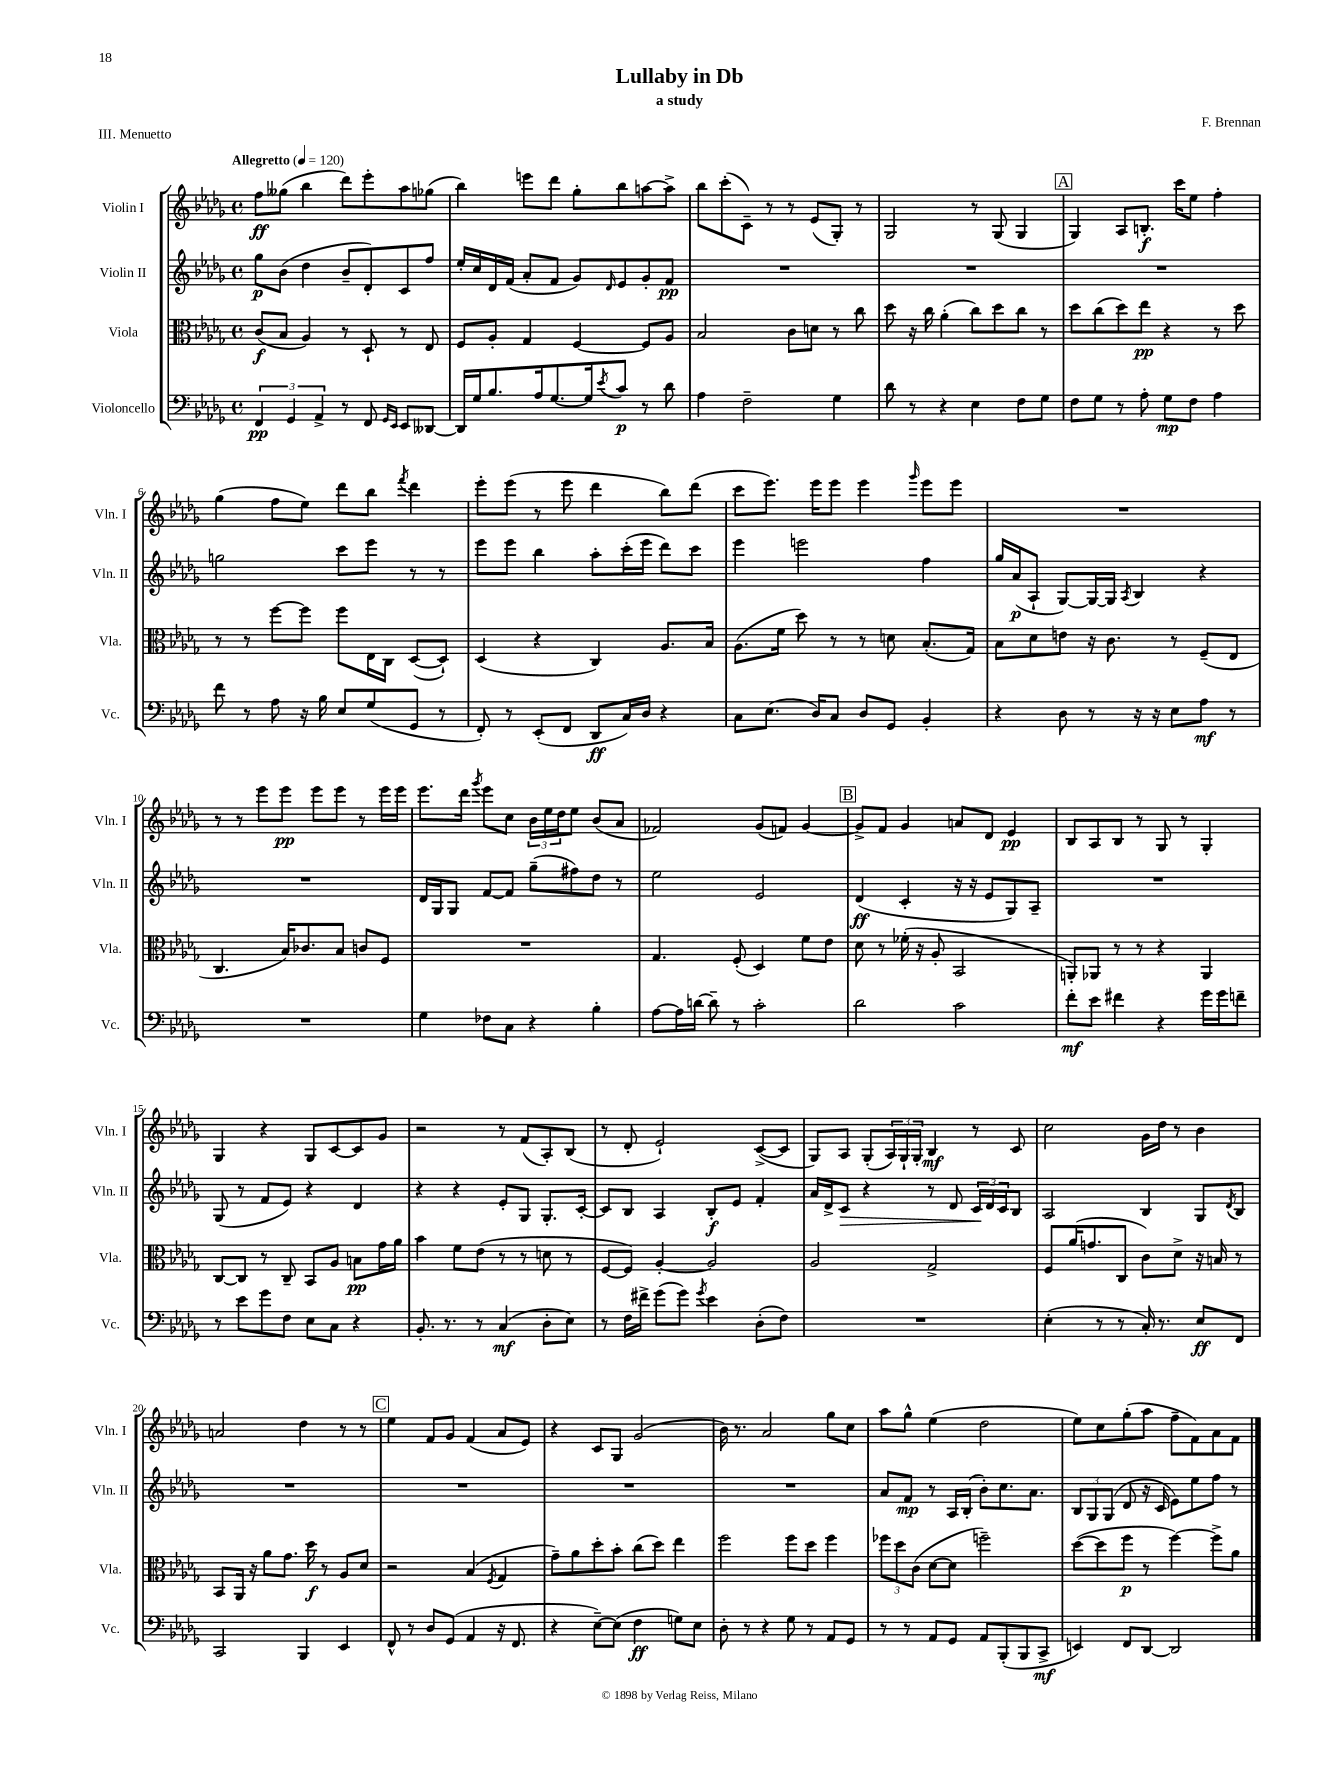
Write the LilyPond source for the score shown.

\header { title = "Lullaby in Db" composer = "F. Brennan" subtitle = "a study" piece = "III. Menuetto" }
<<
\new StaffGroup <<
\new Staff = "s0" \with { instrumentName = "Violin I" shortInstrumentName = "Vln. I" } {
    \clef treble \key des \major \defaultTimeSignature \time 4/4 \tempo "Allegretto" 4 = 120
    f''8\ff geses''8( bes''4 des'''8) ees'''8-. aes''8 ges''8( |
    bes''4) e'''8 des'''8 ges''8-. bes''8 a''8~ a''8-> |
    bes''8 c'''8-.( c'8--) r8 r8 ees'8( ges8-.) r8 |
    ges2 r8 ges8( ges4 |
    \mark \markup { \box "A" } ges4) aes8 b8.-.\f c'''16 ees''8 f''4-. |
    ges''4( f''8 ees''8) des'''8 bes''8 \acciaccatura { f'''8 } des'''4 |
    ees'''8-. ees'''8( r8 ees'''8 des'''4 bes''8) des'''8( |
    c'''8 ees'''8.) ees'''16 ees'''8 ees'''4 \grace { ges'''16 } ees'''8 ees'''8 |
    R1 |
    r8 r8 ees'''8 ees'''8\pp ees'''8 ees'''8 r8 ees'''16 ees'''16 |
    ees'''8. des'''16 \acciaccatura { ges'''8 } ees'''8 c''8 \tuplet 3/2 { bes'16 ees''16 des''16 } ees''8 bes'8( aes'8 |
    fes'2) ges'8( f'8) ges'4~ |
    \mark \markup { \box "B" } ges'8-> f'8 ges'4 a'8 des'8 ees'4\pp |
    bes8 aes8 bes8 r8 ges8 r8 ges4-. |
    ges4 r4 ges8 c'8~ c'8 ges'8 |
    r2 r8 f'8( aes8-.) bes8( |
    r8 des'8-. ees'2-!) c'8~->( c'8 |
    ges8) aes8 ges8-.( \tuplet 3/2 { aes16) ges16-! ges16-. } bes4\mf r8 c'8 |
    c''2 ges'16 des''16 r8 bes'4 |
    a'2 des''4 r8 r8 |
    \mark \markup { \box "C" } ees''4 f'8 ges'8 f'4( aes'8 ees'8) |
    r4 c'8 ges8 ges'2( |
    bes'16) r8. aes'2 ges''8 c''8 |
    aes''8 ges''8-^ ees''4( des''2 |
    ees''8) c''8 ges''8-.( aes''8 f''8-- f'8) aes'8 f'8 \bar "|." |
}
\new Staff = "s1" \with { instrumentName = "Violin II" shortInstrumentName = "Vln. II" } {
    \clef treble \key des \major \defaultTimeSignature \time 4/4
    ges''8\p bes'8( des''4 bes'8-- des'8-.) c'8 f''8 |
    ees''16-. c''16 des'16 f'16( aes'8-. f'8 ges'8) \grace { des'16 } ees'8 ges'8-. f'8\pp |
    R1 |
    R1 |
    \mark \markup { \box "A" } R1 |
    g''2 c'''8 ees'''8 r8 r8 |
    ees'''8 ees'''8 bes''4 aes''8-. c'''16-.( ees'''16 des'''8) c'''8 |
    ees'''4 e'''2 f''4 |
    ges''16 aes'16\p( aes8-! ges8~) ges16~ ges16 \acciaccatura { aes8 } bes4 r4 |
    R1 |
    des'16 ges16 ges8 f'8~ f'8 ges''8--( fis''8) des''8 r8 |
    ees''2 ees'2 |
    \mark \markup { \box "B" } des'4\ff( c'4-. r16 r16 ees'8 ges8) aes8-- |
    R1 |
    ges8( r8 f'8 ees'8) r4 des'4 |
    r4 r4 ees'8-. ges8 ges8.-. c'16~-. |
    c'8 bes8 aes4 bes8-.\f ees'8 f'4-. |
    aes'16 des'16-> c'8\> r4 r8 des'8 \tuplet 3/2 { c'16\! des'16 c'16 } bes8 |
    aes2 bes4 ges8 \acciaccatura { des'8 } bes8 |
    R1 |
    \mark \markup { \box "C" } R1 |
    R1 |
    R1 |
    aes'8 f'8\mp r8 aes16 bes16-.( bes'8-.) c''8. aes'8. |
    \tuplet 3/2 { bes8 ges8 ges8( } des'8 r16 c'16 ees'8) ees''8 f''8 r8 \bar "|." |
}
\new Staff = "s2" \with { instrumentName = "Viola" shortInstrumentName = "Vla." } {
    \clef alto \key des \major \defaultTimeSignature \time 4/4
    c'8\f( bes8 aes4) r8 des8-! r8 ees8 |
    f8 aes8-. ges4 f4~ f8 aes8 |
    bes2 c'8 d'8 r8 c''8 |
    des''8 r16 c''16 aes'4-.( c''8) des''8 c''8 r8 |
    \mark \markup { \box "A" } des''8 c''8( des''8) ees''8\pp r4 r8 des''8 |
    r8 r8 f''8~ f''8 f''8 ees16 c16 des8~( des8-!) |
    des4( r4 c4) aes8. bes16 |
    aes8.( f'16 des''8) r8 r8 d'8 bes8.-.( ges16) |
    bes8 des'8 e'8 r16 c'8. r8 f8--( ees8 |
    c4. bes16) ces'8. bes8 c'8 f8 |
    R1 |
    ges4. f8-.( des4) f'8 ees'8 |
    \mark \markup { \box "B" } des'8 r8 fes'16-.( r16 aes8-. bes,2 |
    a,8-.) aes,8 r8 r8 r4 aes,4 |
    c8~ c8 r8 c8-- bes,8 aes8 b8\pp ges'16 aes'16 |
    bes'4 f'8 ees'8( r8 r8 d'8 r8 |
    f8~ f8) aes4~-. aes2 |
    aes2 ges2-> |
    f8 aes'16( g'8. c8 c'8) des'8-> r16 b16 r8 |
    bes,8 aes,16 r16 aes'8 ges'8. des''16\f r8 aes8 des'8 |
    \mark \markup { \box "C" } r2 bes4( \acciaccatura { f8 } ges4 |
    ges'8--) aes'8 des''8-. bes'8-. c''8( des''8) ees''4 |
    f''2 f''8 des''8 f''4 |
    \tuplet 3/2 { fes''8 des''8 c'8( } des'8~ des'8 f''2--) |
    des''8~( des''8 f''8\p r8 f''4~) f''8-> aes'8 \bar "|." |
}
\new Staff = "s3" \with { instrumentName = "Violoncello" shortInstrumentName = "Vc." } {
    \clef bass \key des \major \defaultTimeSignature \time 4/4
    \tuplet 3/2 { f,4\pp ges,4 aes,4-> } r8 f,8 \grace { ges,16 ees,16 } ees,8 deses,8~ |
    deses,16 ges16 bes8. aes16 ges8.~ ges16 \acciaccatura { ees'8 } c'8\p r8 des'8 |
    aes4 f2-- ges4 |
    des'8 r8 r4 ees4 f8 ges8 |
    \mark \markup { \box "A" } f8 ges8 r8 aes8-. ges8\mp f8 aes4 |
    f'8 r8 aes8 r16 bes16 ees8 ges8( ges,8 r8 |
    f,8-.) r8 ees,8-.( f,8 des,8\ff c16) des16 r4 |
    c8 ees8.( des16) c8 des8 ges,8 bes,4-. |
    r4 des8 r8 r16 r16 ees8 aes8\mf r8 |
    R1 |
    ges4 fes8 c8 r4 bes4-. |
    aes8~ aes16 d'16~ d'8-- r8 c'2-. |
    \mark \markup { \box "B" } des'2 c'2 |
    f'8-.\mf ees'8 fis'4 r4 ges'16 ges'16 f'8-- |
    r8 ees'8 ges'8 f8 ees8 c8 r4 |
    bes,8.-. r8. r8 c4\mf( des8-. ees8) |
    r8 f16 fis'16-> ges'8( ges'8) \acciaccatura { ges'8 } ees'4 des8-.( f8) |
    R1 |
    ees4-.( r8 r8 c16-.) r8. ees8\ff f,8 |
    c,2 bes,,4 ees,4 |
    \mark \markup { \box "C" } f,8-^ r8 des8 ges,8( aes,4 r16 f,8. |
    r4 ees8~--) ees8( f4\ff g8) ees8 |
    des8-. r8 r4 ges8 r8 aes,8 ges,8 |
    r8 r8 aes,8 ges,8 aes,8 bes,,8-.( bes,,8 c,8->\mf |
    e,4) f,8 des,8~ des,2 \bar "|." |
}
>>
>>
